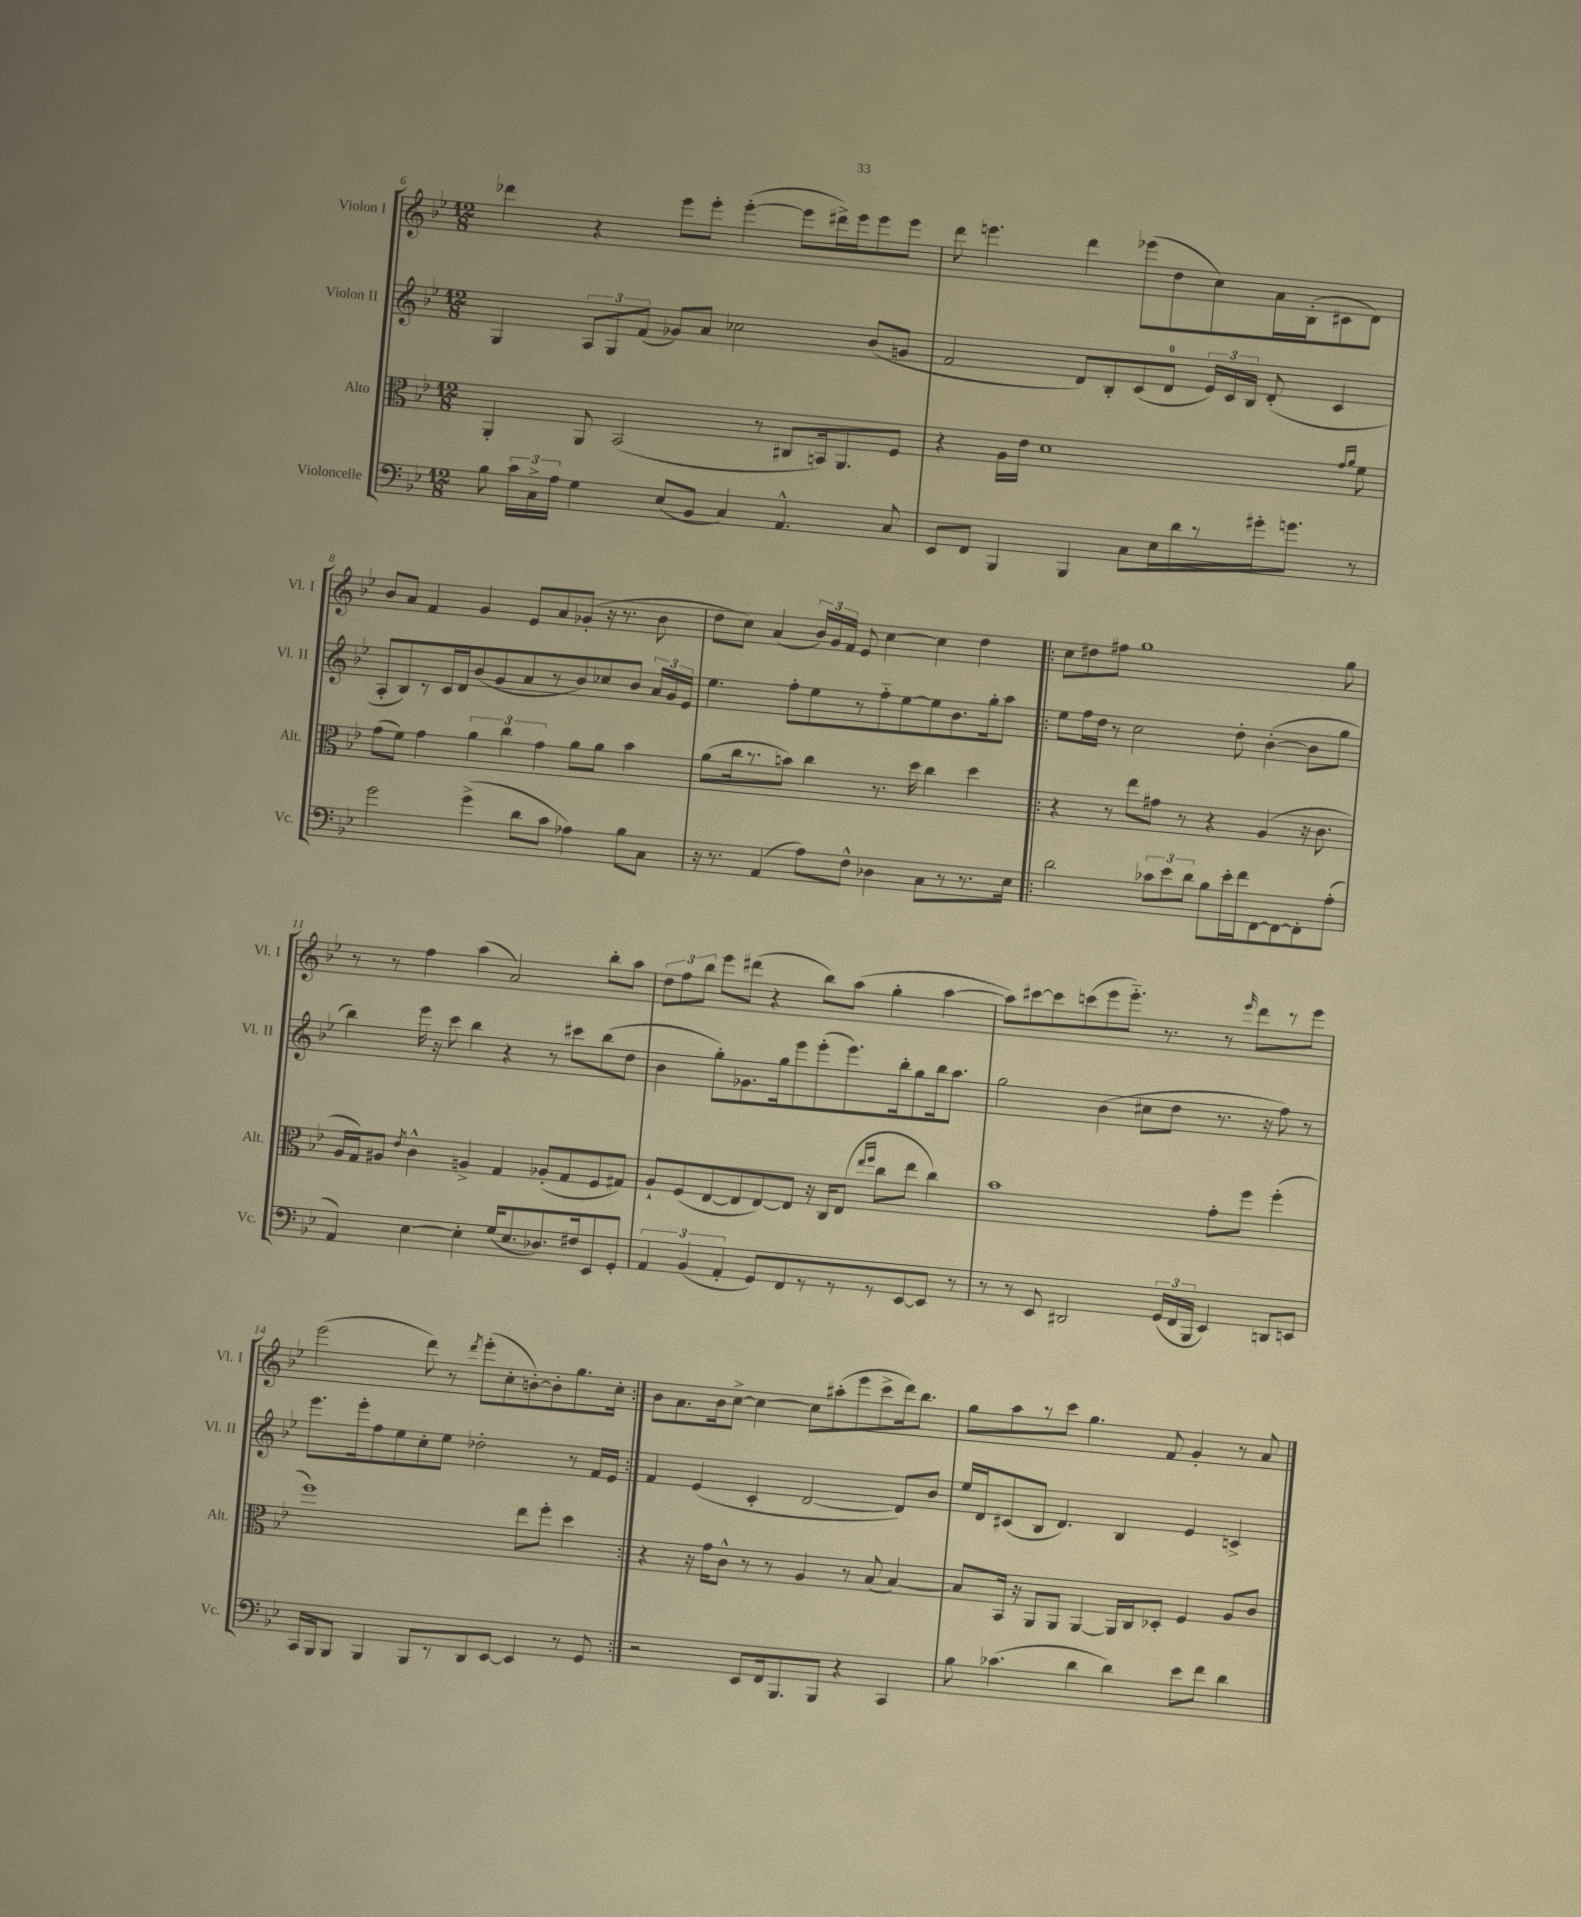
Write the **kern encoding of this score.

**kern	**kern	**kern	**kern
*part4	*part3	*part2	*part1
*staff4	*staff3	*staff2	*staff1
*I"Violoncelle	*I"Alto	*I"Violon II	*I"Violon I
*I'Vc.	*I'Alt.	*I'Vl. II	*I'Vl. I
*clefF4	*clefC3	*clefG2	*clefG2
*k[b-e-]	*k[b-e-]	*k[b-e-]	*k[b-e-]
*M12/8	*M12/8	*M12/8	*M12/8
=6	=6	=6	=6
8B-\	4AA'/	4G/	4ddd-X\
24c\LL	.	.	.
24C^\	.	.	.
24A\JJ	.	.	.
4G\	8AA/	12A/L	4r
.	.	12G/	.
.	(2BB-/	.	.
.	.	(12f/J	.
(8E-/L	.	8g-X/L)	8eee-\L
8BB-/J	.	8a/J	8eee-'\J
4C/)	.	2cc-X\	([4eee-'\
.	8r	.	.
4.AA^^/	8C#X/L	.	8eee-\L]
.	16BBn/k)	.	16ddd#X^\L)
.	8.AA/	.	16eee-\J
.	.	(8b-/L	8eee-\
8C/	8F/J	8gn/J	8eee-\J
=7	=7	=7	=7
8EE-/L	4r	2f/	8ddd\
8FF/J	.	.	4.eeen\
4BBB-/	16A\LL	.	.
.	16e-\JJ	.	.
.	1d	.	.
4BBB-/	.	8d/L)	4ddd\
.	.	8B-'/	.
8C\L	.	(8c/	(8eee-X\L
16E-\L	.	8d/J	8dd\
16d\	.	.	.
8r	.	24e-/LL)	8cc\)
.	.	24c/	.
.	.	24B-/JJ	.
16g#X'\J	.	(8d'/	16a\L
8.gn\J	.	.	(16B-'\J
.	.	4c/	8c#X\
.	16qqg/LL	.	.
.	16qqa/JJ	.	.
8r	8f\	.	8d\J)
!!LO:LB:g=z
=8	=8	=8	=8
2g\	(8g\L	8A'/L	8b-/L
.	8f\J)	8B-/)	8a/J
.	4g\	8r	4f/
.	.	16c/L	.
.	.	16d/J	.
(4g^\	6a\	(8b-/	4g/
.	.	8g/	.
.	6cc\	.	.
8d\L	.	8a/	8e-/L
.	6g\	.	.
8c\J	.	8r	8a/
4A-X\)	8a\L	8b-/)	(8g-X'/J
.	8a\J	8cc-X/	16r
.	.	.	8.r
8B-\L	4b-\	8b-/J	.
8C\J	.	24a/LL	8b-\
.	.	24g/	.
.	.	24e-/JJ	.
=9	=9	=9	=9
16r	(8a\L	4.ee-\	8dd\L
8.r	.	.	.
.	16cc\k	.	8cc\J)
.	8.r	.	.
(4AA/	.	.	(4a/
.	8bn\J)	8ff'\L	.
8A\L)	4cc\	8ee-\	24b-/LL)
.	.	.	24g/
.	.	.	24f/JJ
8F^^\J	.	8r	8e-/
4D-X\	8.r	8ff\	[4cc\
.	.	[8ee-\	.
.	16dd\	.	.
8C\L	4cc\	8ee-\]	4cc\]
8r	.	8.b-\	.
8.r	4dd\	.	4dd\
.	.	16gg'\k	.
.	.	8aa\J	.
16E-\Jk	.	.	.
=10!|:	=10!|:	=10!|:	=10!|:
2d\	4r	8ee-\L	8cc\L
.	.	16ff\L	8dd#X\
.	.	16dd\JJ	.
.	8r	8r	8ff#X\J
.	8ee-\L	2cc\	1gg
12c-X\L	8g#X\J	.	.
12e-\	.	.	.
.	8r	.	.
12d\J	.	.	.
8B-\L	4r	.	.
16e-'\L	.	8dd'\	.
16f\J	.	.	.
[8FF\	(4A/	([4b-'\	.
8FF\_	.	.	.
8FF'\]	16r	8b-\L]	.
.	8.c\	.	.
(8A'\J	.	8gg\J	8gg\
!!LO:LB:g=z
=11	=11	=11	=11
4AA/)	16A/LL	4bb-\)	8r
.	16G/J)	.	.
.	8A#X/J	.	8r
.	8qe-/	.	.
[4E-\	4c^^\	16eee-\	4ff\
.	.	16r	.
.	.	8ccc\	.
4E-'\]	4An^/	4bb-\	(4aa\
(16G/KL	4G/	4r	2a/)
8.E-/	.	.	.
8.D-X/)	(8A-X'/L	8r	.
.	8G/	8ccc#X\L	.
16F#X/k	.	.	.
8EE-/	8F/	(8bb-\	8bb-'\L
8GG'/J	8G#X/J)	8dd\J	8aa\J
=12	=12	=12	=12
6AA/	8A`/L	4b-\	12dd\L
.	.	.	12ff\
.	(8F/	.	.
(6BB-/	.	.	12bb-\J
.	[8E-/	8gg'\L)	8eee-\L
6AA'/	.	.	.
.	8E-/]	8.g-X\	(8ddd#X\J
8GG/L)	[8E-/)	.	4r
.	.	16gg\k	.
8FF/	8E-/J]	8eee-\	.
8r	16r	(8eee-'\	8bb-\L)
.	16C/KL	.	.
8r	(8E-/J	8.eee-\)	(8aa\J
.	16qqee-/LL	.	.
.	16qqff/JJ	.	.
8r	8cc\L	.	4gg'\
.	.	16bb-'\k	.
[8EE-/	8ee-\J	8gg\	.
8EE-/J]	4cc\)	16bb-\k	[4aa\
.	.	8.aa\J	.
8r	.	.	.
=13	=13	=13	=13
8r	1b-	2gg\	8aa\L])
8r	.	.	[8ccc#X\
8EE-/	.	.	8ccc#\]
2DD#X/	.	.	(8cccn\
.	.	(4b-\	8eee-\
.	.	.	8.eee-\J)
.	.	8cc#X\L	.
.	.	.	8.r
(24GG/LL	.	8dd\J	.
24FF/	.	.	.
24BBB-/JJ	.	.	.
4EE-/)	8g'\L	8.r	8r
.	.	.	16qqeee-/
.	8ff\J	.	8ddd\L
.	.	16r	.
8DDn/L	(4ff'\	8ff\)	8r
8EEn/J	.	8r	8eee-\J
!!LO:LB:g=z
=14	=14	=14	=14
16CC/LL	1ff)	8.eee-\L	(2eee-\
16BBB-/J	.	.	.
8BBB-/J	.	.	.
.	.	16eee-'\k	.
4BBB-/	.	8ff\	.
.	.	8ee-\	.
8BBB-/L	.	8cc'\	8ddd\)
8r	.	8ee-\J	8r
.	.	.	8qddd/
8DD/	.	2dd-X'\	(8eee-'\L
[8EE-/J	.	.	8cc'\
4EE-/]	8ee-\L	.	[8bn'\)
.	8ff'\J	.	8b'\]
8r	4dd\	8r	8.gg\
8GG/	.	16f/LL	.
.	.	16e-/JJ	16cc'\Jk
=15:|!	=15:|!	=15:|!	=15:|!
2r	4r	4f/	8b-\L
.	.	.	8.a\
.	16r	(4e-/	.
.	16g\KL	.	16b-\k
.	8c^^\J	.	[8cc^\J
8EE-/L	8r	4c'/	4cc\_
16FF/k	8r	.	.
8.BBB-/	.	.	.
.	4A/	[2d/	8cc\L]
8BBB-/J	.	.	(8aa#X'\
4r	8r	.	8eee-\
.	(8B-/	.	8ccc^\
4CC/	[4B-/)	8d/L])	16ddd\k)
.	.	.	8.bb-\J
.	.	8b-/J	.
=16	=16	=16	=16
8B-\	8B-/L]	16ee-/LL	8gg\L
.	.	16d/J	.
(4.c-X\	16BB-/Jk	(8c#X/	8aa\
.	16r	.	.
.	8AA/L	8B-/J	8r
.	8AA/J	4.d/)	8ccc\J
4d\	[4AA/	.	4.gg\
4d\)	16AA/LL]	4B-/	.
.	16C/J	.	.
.	8D-X'/J	.	8f/
8e-\L	4F/	4e-/	4g'/
8f\J	.	.	.
4d\	8A/L	4cn^/	8r
.	8c/J	.	8a/
==	==	==	==
*-	*-	*-	*-
